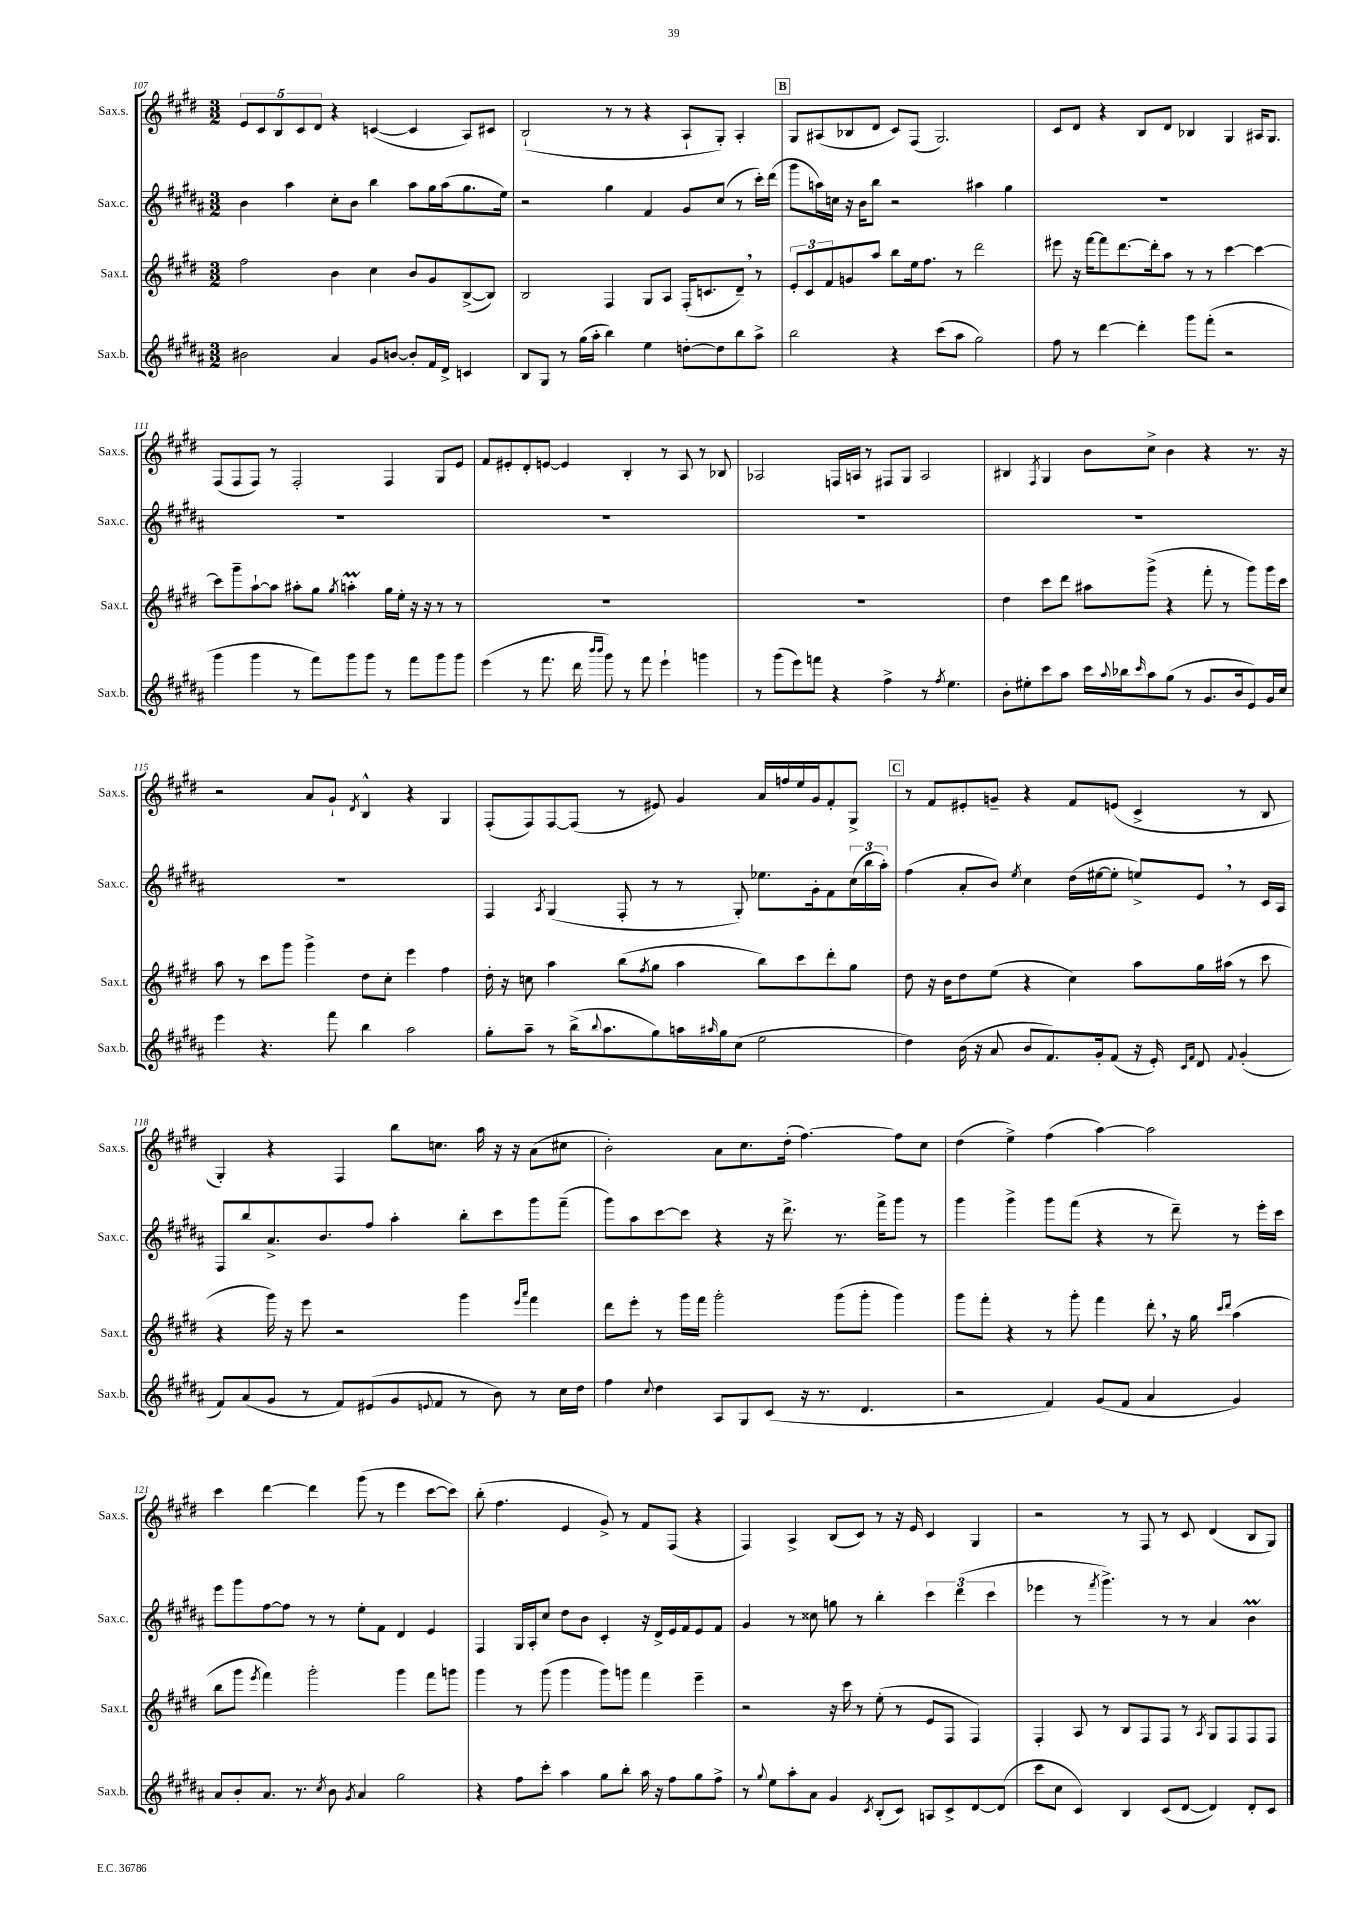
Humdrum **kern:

**kern	**kern	**kern	**kern
*staff4	*staff3	*staff2	*staff1
*clefG2	*clefG2	*clefG2	*clefG2
*k[f#c#g#d#a#]	*k[f#c#g#d#]	*k[f#c#g#d#a#]	*k[f#c#g#d#]
*M3/2	*M3/2	*M3/2	*M3/2
2b#	2ff#	4b	10e
.	.	.	10c#
.	.	.	10B
.	.	4aa#	.
.	.	.	10c#
.	.	.	10d#
4a#	4b	8cc#'	4r
.	.	8b	.
8g#	4cc#	4bb	([4c
[8b	.	.	.
8b']	8b	8aa#	4c]
16f#	8g#	16gg#	.
16d#^	.	(16aa#	.
4c	([8B^	8.gg#	8A)
.	8B])	.	8c#
.	.	16ee)	.
=	=	=	=
8B	2B	2r	(2B`
8G#	.	.	.
8r	.	.	.
(16gg#	.	.	.
16aa#'	.	.	.
4bb)	4F#	4gg#	8r
.	.	.	8r
4ee	8G#	4f#	4r
.	8A	.	.
[8dd'	(16F#'	8g#	8A`
.	8.c	.	.
8dd]	.	(8cc#	8G#')
8bb	8d#~)	8r	4A'
8aa#^	8r	16ccc#')	.
.	.	(16ddd#	.
=	=	=	=
2bb	12e'	8ggg#	8G#
.	12c#	.	.
.	.	16aa)	(8A#
.	12f#	.	.
.	.	16cc	.
.	8g	16r	8B-
.	.	16b	.
.	8aa	8bb	8d#
4r	8bb	2r	8c#)
.	16ee	.	(8F#
.	8.ff#	.	.
(8ccc#	.	.	2.G#)
8aa#	8r	.	.
2gg#)	2ddd#	4aa#	.
.	.	4gg#	.
=	=	=	=
8ff#	8eee#	1.r	8c#
8r	16r	.	8d#
.	[16fff#	.	.
[4ddd#	8fff#]	.	4r
.	[8.ddd#	.	.
4ddd#']	.	.	8B
.	16ddd#']	.	.
.	8aa	.	8d#
8ggg#	8r	.	4B-
(8fff#'	8r	.	.
2r	[4ccc#	.	4G#
.	4ccc#_	.	16A#
.	.	.	8.G#
=	=	=	=
4ggg#	8ccc#]	1.r	(8F#
.	8ggg#~	.	8F#
4ggg#	[8aa`	.	8F#)
.	8aa]	.	8r
8r	8aa#'	.	2F#'
8fff#)	8gg#	.	.
.	8qgg#	.	.
8ggg#	4aa'	.	.
8ggg#	.	.	.
8r	16gg#	.	4F#
.	16ee'	.	.
8fff#	16r	.	.
.	16r	.	.
8ggg#	8r	.	8G#
8ggg#	8r	.	8e
=	=	=	=
(4eee	1.r	1.r	8f#
.	.	.	8e#'
8r	.	.	8d#'
8.fff#	.	.	[8e
.	.	.	4e]
16ddd#	.	.	.
16qqbbb	.	.	.
16qqbbb	.	.	.
8ggg#)	.	.	.
8r	.	.	4B'
8fff#	.	.	.
4eee`	.	.	8r
.	.	.	8A
4ggg	.	.	8r
.	.	.	8B-
=	=	=	=
8r	1.r	1.r	2A-
(8ggg#	.	.	.
8eee)	.	.	.
8fff	.	.	.
4r	.	.	16F
.	.	.	16A
.	.	.	8r
4ff#^	.	.	8F#
.	.	.	8G#
8r	.	.	2A
8qff#	.	.	.
4.ee	.	.	.
=	=	=	=
8b'	4dd#	1.r	4B#
8ee#'	.	.	.
.	.	.	8qF#
8ccc#	8ccc#	.	4G#
8aa#	8ddd#	.	.
16ccc#	8aa#	.	8b
8qqaa#	.	.	.
16bb-	.	.	.
16qqccc#	.	.	.
8aa#	(8ggg#^	.	8cc#^
(8gg#	4r	.	4b
8r	.	.	.
8.g#	8fff#'	.	4r
.	8r	.	.
16b	.	.	.
8e)	8ggg#)	.	8.r
16g#	16ggg#	.	.
16cc#	16ccc#	.	16r
=	=	=	=
4eee	8aa	1.r	2r
.	8r	.	.
4.r	8ccc#	.	.
.	8ggg#	.	.
.	4ggg#^	.	8a
8fff#	.	.	8g#`
.	.	.	8qd#
4bb	8dd#	.	4B^^
.	8cc#'	.	.
2aa#	4eee	.	4r
.	4ff#	.	4G#
=	=	=	=
8gg#'	16dd#'	4F#	(8F#'
.	16r	.	.
8aa#~	8cc	.	8F#)
.	.	8qA#	.
8r	4aa	(4G#	[8F#
(16bb^	.	.	(8F#]
8qqbb	.	.	.
8.aa#	.	.	.
.	(8bb	8F#'	8r
.	8qff#	.	.
8gg#)	8gg#	8r	8e#)
16aa	4aa	8r	4g#
16qqaa#	.	.	.
16gg#	.	.	.
(8cc#	.	8G#')	.
2ee	8bb)	8.ee-	16a
.	.	.	16ff
.	8ccc#	.	16ee
.	.	16g#'	16g#
.	8ddd#'	8f#	8f#'
.	8gg#	(24cc#	8G#^
.	.	24bb	.
.	.	24aa#')	.
=	=	=	=
4dd#)	8dd#	(4ff#	8r
.	16r	.	8f#
.	16b	.	.
(16b	8dd#	8a#'	8e#'
16r	.	.	.
8a#	(8ee	8b)	8g~
.	.	8qee	.
8b	4r	4cc#	4r
8.f#)	.	.	.
.	4cc#)	(16dd#	8f#
16g#'	.	[16ee#	.
(8f#	.	8ee#']	(8e
16r	8aa	8ee^)	4c#^
16e')	.	.	.
16qqc#	.	.	.
16qqf#	.	.	.
8d#	16gg#	8e	.
.	(16aa#	.	.
8qqf#	.	.	.
(4g#'	8r	8r	8r
.	8ccc#	16c#	8B
.	.	16A#	.
=	=	=	=
8f#)	4r	8F#	4G#')
(8a#	.	8bb	.
8g#	16ggg#)	8.a#^	4r
.	16r	.	.
8r	8eee	.	.
.	.	8.b	.
8f#)	2r	.	4F#
(8e#	.	8ff#	.
8g#	.	4aa#'	8bb
8qqe	.	.	.
8f#	.	.	8.cc
8r	4ggg#	8bb'	.
.	.	.	16aa
8b)	.	8ccc#	16r
.	.	.	16r
.	16qqeee	.	.
.	16qqaaa	.	.
8r	4fff#	8ggg#	(8a
16cc#	.	(8fff#~	8cc#
16dd#	.	.	.
=	=	=	=
4ff#	8ddd#	8ggg#)	2b')
.	8eee'	8aa#	.
8qqcc#	.	.	.
4dd#	8r	[8ccc#	.
.	16ggg#	8ccc#]	.
.	16fff#	.	.
8A#	2ggg#'	4r	8a
8G#	.	.	8.cc#
(8c#	.	16r	.
.	.	8.ddd#^	(16dd#'
16r	.	.	[4.ff#)
8.r	.	.	.
.	(8ggg#	8.r	.
4.d#	8ggg#'	.	.
.	.	16fff#^	.
.	4ggg#)	8ggg#	8ff#]
.	.	8r	8cc#
=	=	=	=
2r	8ggg#	4ggg#	(4dd#
.	8fff#'	.	.
.	4r	4ggg#^	4ee^)
4f#)	8r	8ggg#	(4ff#
.	8ggg#'	(8fff#	.
(8g#	4fff#	4r	[4aa)
8f#	.	.	.
4a#	8ddd#'	8r	2aa]
.	16r	8ddd#~)	.
.	16gg#	.	.
.	16qqccc#	.	.
.	16qqddd#	.	.
4g#)	(4aa	8r	.
.	.	16eee'	.
.	.	16ccc#	.
=	=	=	=
8a#	8bb	8eee	4ccc#
8b'	8ggg#	8ggg#	.
.	8qeee	.	.
8.a#	4fff#)	[8ff#	[4ddd#
.	.	8ff#]	.
8.r	.	.	.
.	2ggg#'	8r	4ddd#]
8qcc#	.	.	.
8b	.	8r	.
8qg#	.	.	.
4a#	.	8ee'	(8ggg#
.	.	8f#	8r
2gg#	4ggg#	4d#	4eee
.	8fff#	4e	[8ccc#
.	8ggg	.	8ccc#])
=	=	=	=
4r	4ggg#	4F#	(8bb'
.	.	.	4.ff#
8ff#	8r	16G#	.
.	.	16A#'	.
8ccc#'	(8ggg#	8cc#	.
4aa#	4ggg#	8dd#	4e
.	.	8b	.
8gg#	8ggg#)	4c#'	8g#^)
8bb'	8ggg	.	8r
16aa#	4fff#	16r	8f#
16r	.	16d#^	.
8ff#	.	16e	(8F#
.	.	16f#	.
8gg#	4eee~	8e	4r
8ff#^	.	8f#	.
=	=	=	=
8r	2r	4g#	4F#)
8qqgg#	.	.	.
8ee	.	.	.
8aa#'	.	8r	4A^
8a#	.	8cc##	.
4g#	16r	8gg	(8B
.	16ccc#	.	.
.	8r	8r	8c#)
8qc#	.	.	.
(8B'	(8ee'	4bb'	8r
8c#)	8r	.	16r
.	.	.	16e
8A	8e	6ccc#	4c#
8c#^	8F#	.	.
.	.	(6ddd#	.
[8d#	4F#)	.	4G#
.	.	6ccc#	.
(8d#]	.	.	.
=	=	=	=
8ccc#	4F#'	4eee-	2r
8cc#	.	.	.
4c#)	8A	8r	.
.	.	8qfff#	.
.	8r	4.ggg#^)	.
4B	8B	.	8r
.	8F#	.	8F#
(8c#	8F#	8r	8r
[8d#	8r	8r	8c#
.	8qA	.	.
4d#])	8G#	4a#	(4d#
.	8F#	.	.
8d#'	8F#	4b	8B
8c#	8F#	.	8G#)
==	==	==	==
*-	*-	*-	*-
